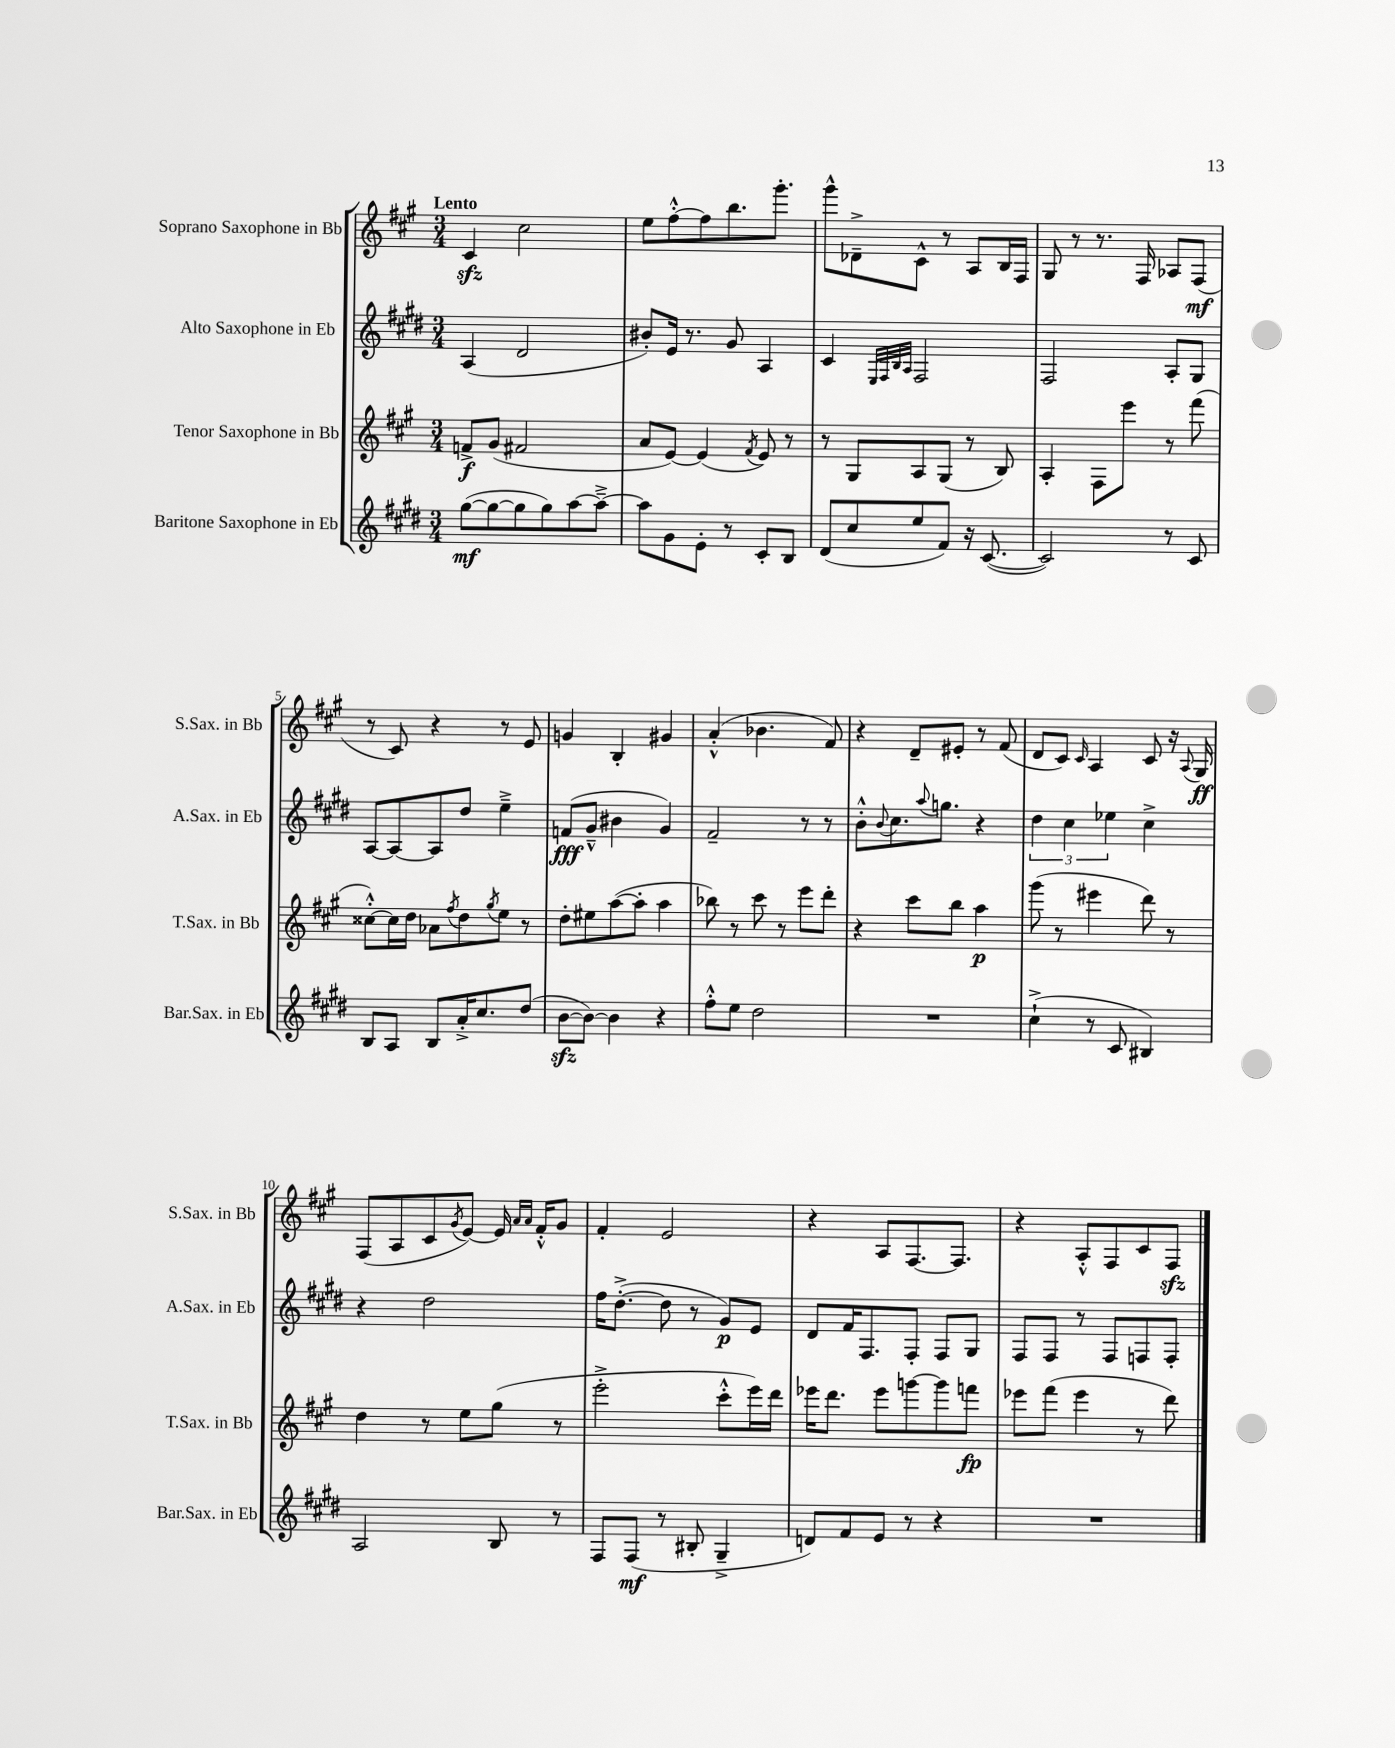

**kern	**dynam	**kern	**dynam	**kern	**dynam	**kern	**dynam
*part4	*part4	*part3	*part3	*part2	*part2	*part1	*part1
*staff4	*staff4	*staff3	*staff3	*staff2	*staff2	*staff1	*staff1
*I"Baritone Saxophone in Eb	*	*I"Tenor Saxophone in Bb	*	*I"Alto Saxophone in Eb	*	*I"Soprano Saxophone in Bb	*
*I'Bar.Sax. in Eb	*	*I'T.Sax. in Bb	*	*I'A.Sax. in Eb	*	*I'S.Sax. in Bb	*
*clefG2	*	*clefG2	*	*clefG2	*	*clefG2	*
*k[f#c#g#d#]	*	*k[f#c#g#]	*	*k[f#c#g#d#]	*	*k[f#c#g#]	*
*M3/4	*	*M3/4	*	*M3/4	*	*M3/4	*
=1	=1	=1	=1	=1	=1	=1	=1
!	!	!	!	!	!	!LO:TX:a:B:t=Lento	!
([8gg#\L	mf	8fn^/L	f	(4A/	.	4c#zz/	.
8gg#\_	.	(8g#/J	.	.	.	.	.
8gg#\]	.	2f#X/	.	2d#/	.	2cc#\	.
8gg#\)	.	.	.	.	.	.	.
[8aa\	.	.	.	.	.	.	.
8aa~^\J_	.	.	.	.	.	.	.
=2	=2	=2	=2	=2	=2	=2	=2
8aa\L]	.	8a/L	.	8b#X'/L)	.	8ee\L	.
8g#\	.	[8e/J)	.	16e/Jk	.	[8ff#'^^\	.
.	.	.	.	8.r	.	.	.
8e'\J	.	(4e/]	.	.	.	8ff#\]	.
8r	.	.	.	8g#/	.	8.bb\	.
.	.	8qf#/	.	.	.	.	.
8c#'/L	.	8e/)	.	4A/	.	.	.
.	.	.	.	.	.	8.ggg#'\J	.
8B/J	.	8r	.	.	.	.	.
=3	=3	=3	=3	=3	=3	=3	=3
(8d#/L	.	8r	.	4c#/	.	8ggg#^^\L	.
8cc#/	.	8G#/L	.	.	.	8d-X~^\	.
.	.	.	.	32qqE/LLL	.	.	.
.	.	.	.	32qqF#/	.	.	.
.	.	.	.	32qqB/	.	.	.
.	.	.	.	32qqA/JJJ	.	.	.
8ee/	.	8A/	.	2F#/	.	8c#^^\J	.
8f#/J)	.	(8G#/J	.	.	.	8r	.
16r	.	8r	.	.	.	8A/L	.
([8.c#/	.	.	.	.	.	.	.
.	.	8B/)	.	.	.	16B/L	.
.	.	.	.	.	.	16F#/JJ	.
=4	=4	=4	=4	=4	=4	=4	=4
2c#/])	.	4A'/	.	2F#/	.	8G#/	.
.	.	.	.	.	.	8r	.
.	.	8F#\L	.	.	.	8.r	.
.	.	8eee\J	.	.	.	.	.
.	.	.	.	.	.	16F#/	.
8r	.	8r	.	8A'/L	.	8A-X/L	.
8c#/	.	(8fff#\	.	8G#/J	.	(8F#/J	mf
!!LO:LB:g=z
=5	=5	=5	=5	=5	=5	=5	=5
8B/L	.	[8cc##X'^^\L)	.	[8A/L	.	8r	.
8A/J	.	16cc##\L]	.	8A/_	.	8c#/)	.
.	.	16dd\JJ	.	.	.	.	.
8B/L	.	8a-X\L	.	8A/]	.	4r	.
.	.	8qff#/	.	.	.	.	.
16a'^/K	.	8dd\	.	8dd#/J	.	.	.
8.cc#/	.	.	.	.	.	.	.
.	.	8qgg#/	.	.	.	.	.
.	.	8ee\J	.	4ee~^\	.	8r	.
(8dd#/J	.	8r	.	.	.	8e/	.
=6	=6	=6	=6	=6	=6	=6	=6
[8bzz\L	.	8dd'\L	.	(8fn/L	fff	4gn/	.
8b\J_)	.	8ee#X\	.	8g#~^^/J	.	.	.
4b\]	.	([8aa\	.	4b#X\	.	4B'/	.
.	.	8aa'\J]	.	.	.	.	.
4r	.	4aa\	.	4g#/)	.	4g#X/	.
=7	=7	=7	=7	=7	=7	=7	=7
8ff#'^^\L	.	8bb-X\)	.	2f#~/	.	(4a'^^/	.
8ee\J	.	8r	.	.	.	.	.
2dd#\	.	8ccc#\	.	.	.	4.b-X\	.
.	.	8r	.	.	.	.	.
.	.	8eee\L	.	8r	.	.	.
.	.	8ddd'\J	.	8r	.	8f#/)	.
=8	=8	=8	=8	=8	=8	=8	=8
2.r	.	4r	.	8b'^^\L	.	4r	.
.	.	.	.	8qqb/	.	.	.
.	.	.	.	8.cc#\	.	.	.
.	.	8ccc#\L	.	.	.	8d~/L	.
.	.	.	.	8qqaa/	.	.	.
.	.	.	.	8.ggn\J	.	.	.
.	.	8bb\J	.	.	.	8e#X'/J	.
.	.	4aa\	p	4r	.	8r	.
.	.	.	.	.	.	(8f#/	.
=9	=9	=9	=9	=9	=9	=9	=9
(4cc#`^\	.	(8ggg#\	.	6dd#\	.	8d/L	.
.	.	8r	.	.	.	8c#/J)	.
.	.	.	.	6cc#\	.	.	.
.	.	.	.	.	.	16qqc#/	.
8r	.	4eee#X\	.	.	.	4A/	.
.	.	.	.	6ee-X\	.	.	.
8c#/	.	.	.	.	.	.	.
4B#X/)	.	8ddd\)	.	4cc#^\	.	8c#/	.
.	.	8r	.	.	.	16r	.
.	.	.	.	.	.	8qqA/	.
.	.	.	.	.	.	16G#/	ff
!!LO:LB:g=z
=10	=10	=10	=10	=10	=10	=10	=10
2A/	.	4dd\	.	4r	.	(8F#/L	.
.	.	.	.	.	.	8A/	.
.	.	8r	.	2dd#\	.	8c#/	.
.	.	.	.	.	.	8qg#/	.
.	.	8ee\L	.	.	.	[8e/J)	.
8B/	.	(8gg#\J	.	.	.	16e/]	.
.	.	.	.	.	.	16qqa/LL	.
.	.	.	.	.	.	16qqa/JJ	.
.	.	.	.	.	.	16f#'^^/KL	.
8r	.	8r	.	.	.	8g#/J	.
=11	=11	=11	=11	=11	=11	=11	=11
8F#/L	.	2eee'^\	.	16ff#\KL	.	4f#'/	.
.	.	.	.	([8.dd#'^\J	.	.	.
(8F#/J	mf	.	.	.	.	.	.
8r	.	.	.	8dd#\]	.	2e/	.
8B#X'/	.	.	.	8r	.	.	.
4G#~^/	.	8ccc#'^^\L	.	8g#/L)	p	.	.
.	.	16eee\L)	.	8e/J	.	.	.
.	.	16ddd\JJ	.	.	.	.	.
=12	=12	=12	=12	=12	=12	=12	=12
8dn/L)	.	16eee-X\KL	.	8d#/L	.	4r	.
.	.	8.ddd\J	.	.	.	.	.
8f#/	.	.	.	16f#/K	.	.	.
.	.	.	.	8.F#/	.	.	.
8e/J	.	8eee-\L	.	.	.	8A/L	.
8r	.	[8gggn\	.	8F#'/J	.	[8.F#/	.
4r	.	8ggg\]	.	8F#/L	.	.	.
.	.	.	.	.	.	8.F#/J]	.
.	.	8fffn\J	fp	8G#/J	.	.	.
=13	=13	=13	=13	=13	=13	=13	=13
2.r	.	8eee-X\L	.	8F#/L	.	4r	.
.	.	(8fff#\J	.	8F#/J	.	.	.
.	.	4eee-\	.	8r	.	8A'^^/L	.
.	.	.	.	8F#/L	.	8F#/	.
.	.	8r	.	8Fn/	.	8c#/	.
.	.	8ddd\)	.	8F'/J	.	8F#zz/J	.
==	==	==	==	==	==	==	==
*-	*-	*-	*-	*-	*-	*-	*-
